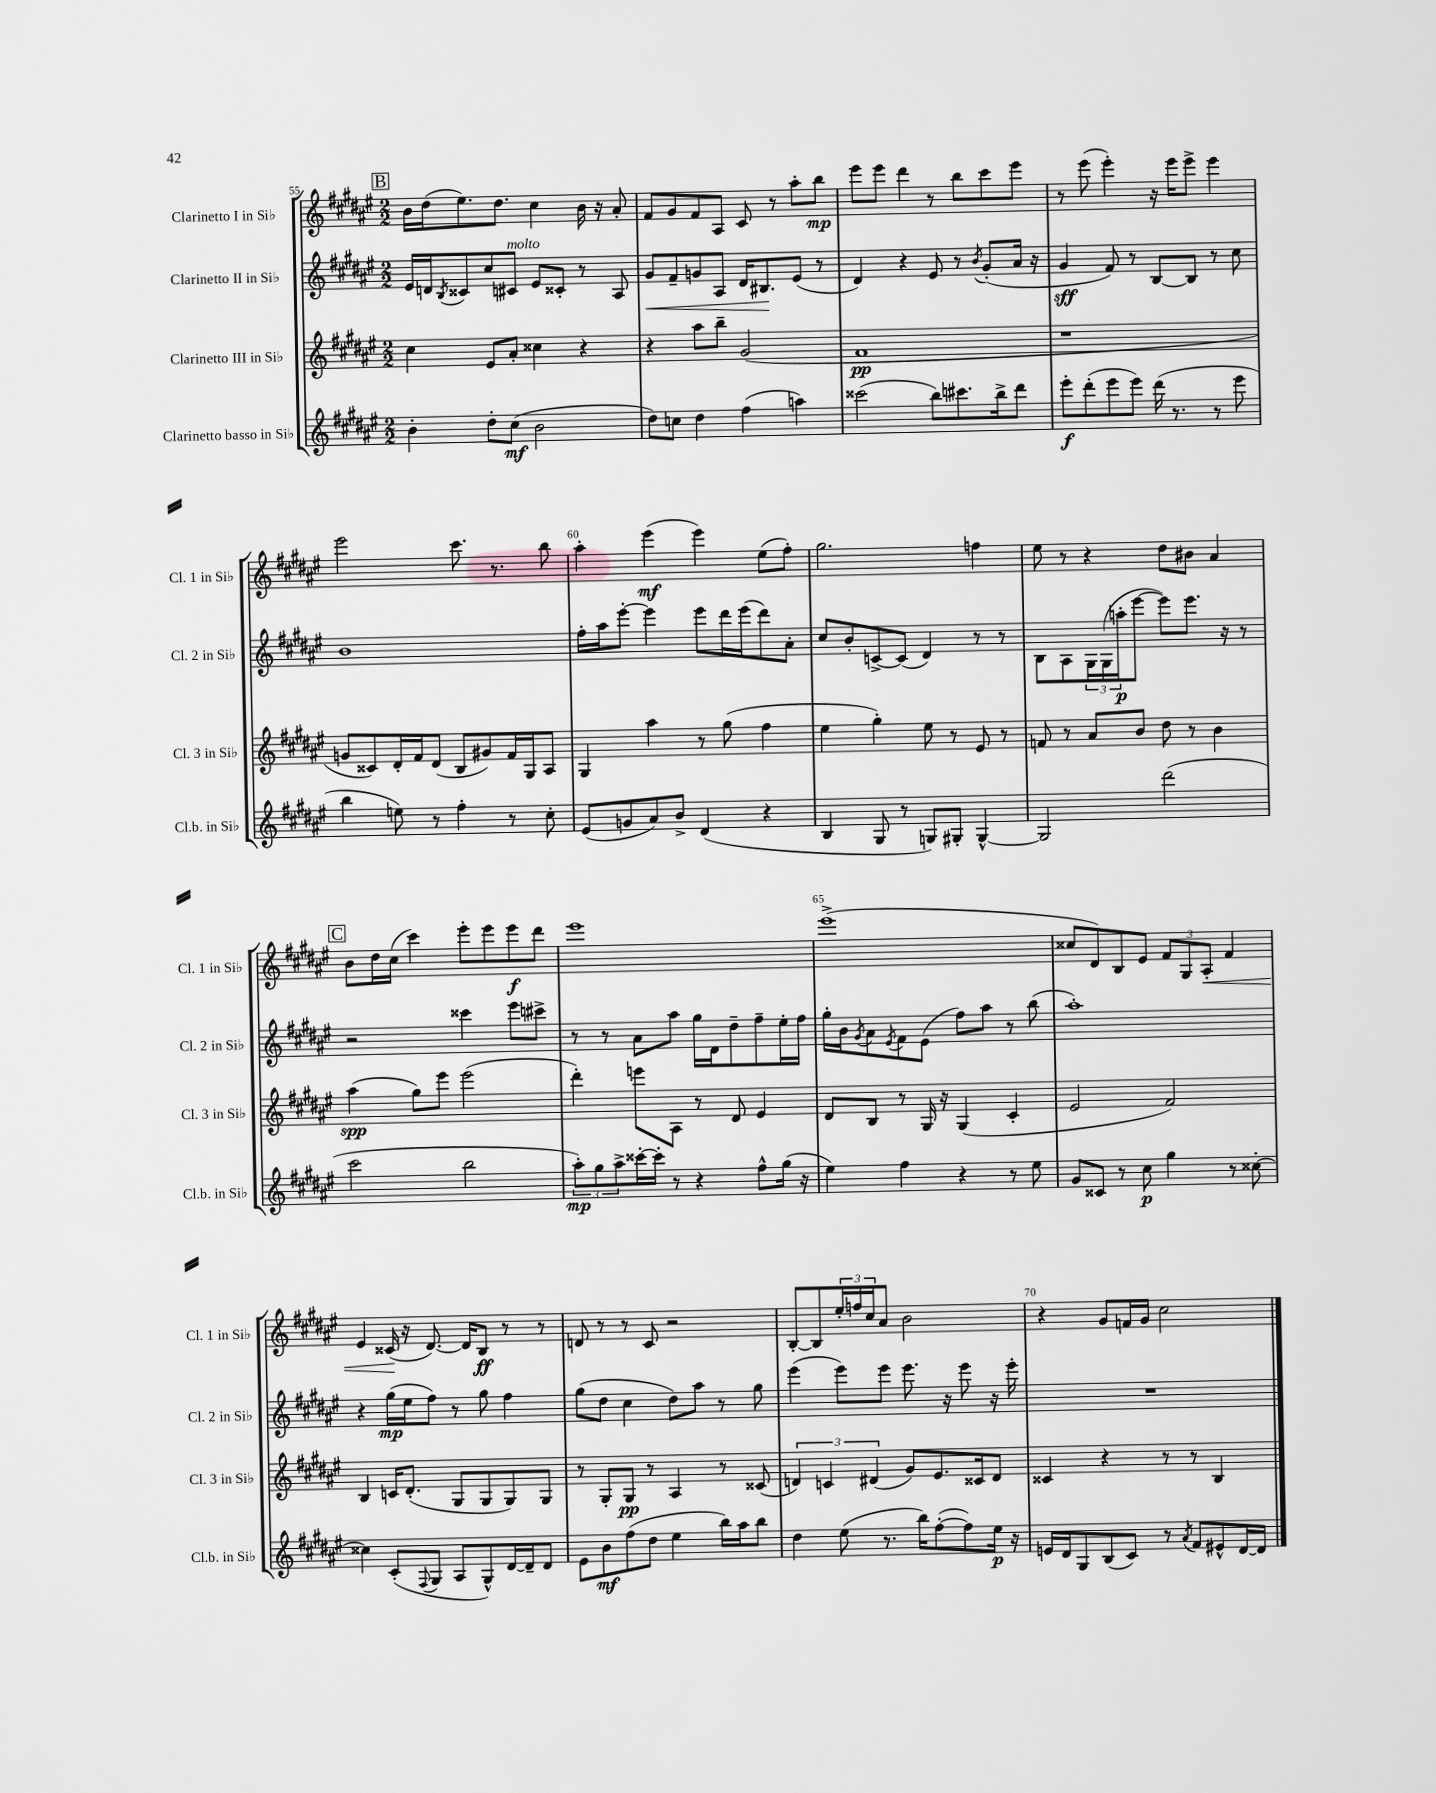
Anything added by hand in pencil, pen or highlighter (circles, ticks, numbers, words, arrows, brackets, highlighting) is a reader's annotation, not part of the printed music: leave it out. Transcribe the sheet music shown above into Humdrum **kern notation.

**kern	**kern	**kern	**kern
*staff4	*staff3	*staff2	*staff1
*clefG2	*clefG2	*clefG2	*clefG2
*k[f#c#g#d#a#e#]	*k[f#c#g#d#a#e#]	*k[f#c#g#d#a#e#]	*k[f#c#g#d#a#e#]
*M2/2	*M2/2	*M2/2	*M2/2
4b'	4cc#	16e#	16b
.	.	16d	(16dd#
.	.	8qB	.
.	.	8c##	8.ee#)
8dd#'	8e#	8cc#	.
.	.	.	8.dd#
(8cc#	8a#'	8c#	.
2b	4cc##	8e#	4cc#
.	.	8c##'	.
.	4r	8r	16b
.	.	.	16r
.	.	8A#	8a#'
=	=	=	=
8dd#)	4r	8g#	8f#
8cc	.	8f#~	8g#
4dd#	8aa#	8g	8f#
.	8bb~	8A#	8A#
(4ff#	(2g#	16d#	8c#
.	.	8.B#	.
.	.	.	8r
4aa)	.	(8e#	8aa#'
.	.	8r	8bb
=	=	=	=
(2ccc##	1f#	4d#)	8eee#
.	.	.	8eee#
.	.	4r	4ddd#
8bb)	.	8e#	8r
8.ccc#	.	8r	8bb
.	.	8qb	.
.	.	(8g#'	8ccc#
16bb^	.	.	.
8ddd#	.	16a#	8eee#
.	.	16r	.
=	=	=	=
8eee#'	1r	4g#	8r
(8ddd#'	.	.	(8eee#
8eee#	.	8f#)	4eee#')
8eee#)	.	8r	.
(16ddd#	.	[8B	16r
8.r	.	.	16eee#
.	.	8B]	8eee#^
8r	.	8r	4eee#
8eee#	.	8cc#	.
=	=	=	=
4bb	8g	1b	2eee#
.	8c##)	.	.
8ee)	16d#'	.	.
.	16f#	.	.
8r	(8d#	.	.
4ff#'	8B	.	8.ccc#
.	8g#)	.	.
.	.	.	8.r
8r	16f#	.	.
.	16G#	.	.
8cc#'	8A#	.	8bb
=	=	=	=
(8e#	4G#	16ff#'	4aa#'
.	.	16aa#	.
8g	.	[8eee#'	.
8a#)	4aa#	4eee#]	(4eee#
8b^	.	.	.
(4d#	8r	8eee#	4eee#)
.	(8gg#	16ddd#	.
.	.	(16eee#	.
4r	4ff#	8ddd#)	(8ee#
.	.	8a#'	8ff#')
=	=	=	=
4B	4ee#	8cc#	2.gg#
.	.	8b'	.
8G#	4gg#')	[8c^	.
8r	.	(8c]	.
8G)	8ee#	4d#)	.
8G#'	8r	.	.
[4G#^^	8e#	8r	4ff
.	8r	8r	.
=	=	=	=
2G#]	8f	8B	8ee#
.	8r	8A#	8r
.	8a#	24G#	4r
.	.	(24G#	.
.	.	24aa'	.
.	8b	[8eee#	.
(2ddd#	8dd#	8eee#])	8dd#
.	8r	8.eee#	8b#
.	4b	.	4a#
.	.	16r	.
.	.	8r	.
=	=	=	=
2ccc#	(4aa#	2r	8b
.	.	.	16dd#
.	.	.	(16cc#
.	8gg#)	.	4ccc#)
.	8eee#	.	.
2bb	(2eee#	4ccc##	8eee#'
.	.	.	8eee#
.	.	8eee#	8eee#
.	.	8ccc#^	8ddd#
=	=	=	=
12aa#')	4ddd#')	8r	1eee#
12gg#	.	.	.
.	.	8r	.
12aa#^	.	.	.
[16ccc##'	8eee	8a#	.
16ccc##']	.	.	.
8r	8A#	8aa#	.
4r	8r	16gg#	.
.	.	16d#	.
.	8d#	8dd#~	.
8ff#^^	4e#	8ff#~	.
(16gg#	.	16ee#'	.
16r	.	16ff#	.
=	=	=	=
4ee#)	8d#	16gg#'	(1eee#^
.	.	16b	.
.	.	8qg#	.
.	8B	8a#	.
.	.	8qe#	.
4ff#	8r	8f#	.
.	16G#	(8e#	.
.	16r	.	.
4r	(4G#	8ff#)	.
.	.	8aa#	.
8r	4c#'	8r	.
8ee#	.	(8bb	.
=	=	=	=
8g#	2e#	1aa#')	8cc##
8c##	.	.	8d#)
8r	.	.	8B
8cc#	.	.	8e#
4gg#	2f#)	.	12f#
.	.	.	12G#
.	.	.	12A#'
8r	.	.	4f#
[8cc##'	.	.	.
=	=	=	=
4cc##]	4B	4r	4e#
(8c#'	16c	(16gg#	(16c##
.	(8.d#'	16ee#	16r
8qqF#	.	.	.
8G#	.	8ff#)	[8.d#)
8A#	8G#	8r	.
.	.	.	16d#]
8G#^^)	8G#	8gg#	8B
[16d#	8G#)	4ff#	8r
16d#~]	.	.	.
8d#	8G#	.	8r
=	=	=	=
8e#	8r	(8gg#	8d
8b	8G#'	8dd#	8r
(8ff#	8G#	4cc#	8r
8dd#	8r	.	8c#
4ee#	4A#	8dd#)	2r
.	.	8aa#	.
16bb)	8r	8r	.
16aa#	.	.	.
8bb	(8c##	8gg#	.
=	=	=	=
4dd#	6d)	(4eee#	[8B'
.	.	.	8B]
.	6c	.	.
(8ee#	.	8eee#)	24ee#'
.	.	.	24ff
.	(6d#	.	24cc#
8.r	.	8eee#	8a#
.	8g#)	8.eee#	2b
16bb)	.	.	.
([8ff#'	8.e#	.	.
.	.	16r	.
8ff#])	.	8eee#	.
.	16c##	.	.
16ee#	8d#	16r	.
16r	.	16eee#'	.
=	=	=	=
16e	4c##	1r	4r
16d#	.	.	.
8G#	.	.	.
(8B	4r	.	8g#
8c#)	.	.	16f
.	.	.	16g#
8r	8r	.	2cc#
8qa#	.	.	.
8f#	8r	.	.
8e#^^	4B	.	.
[16d#	.	.	.
16d#]	.	.	.
==	==	==	==
*-	*-	*-	*-
